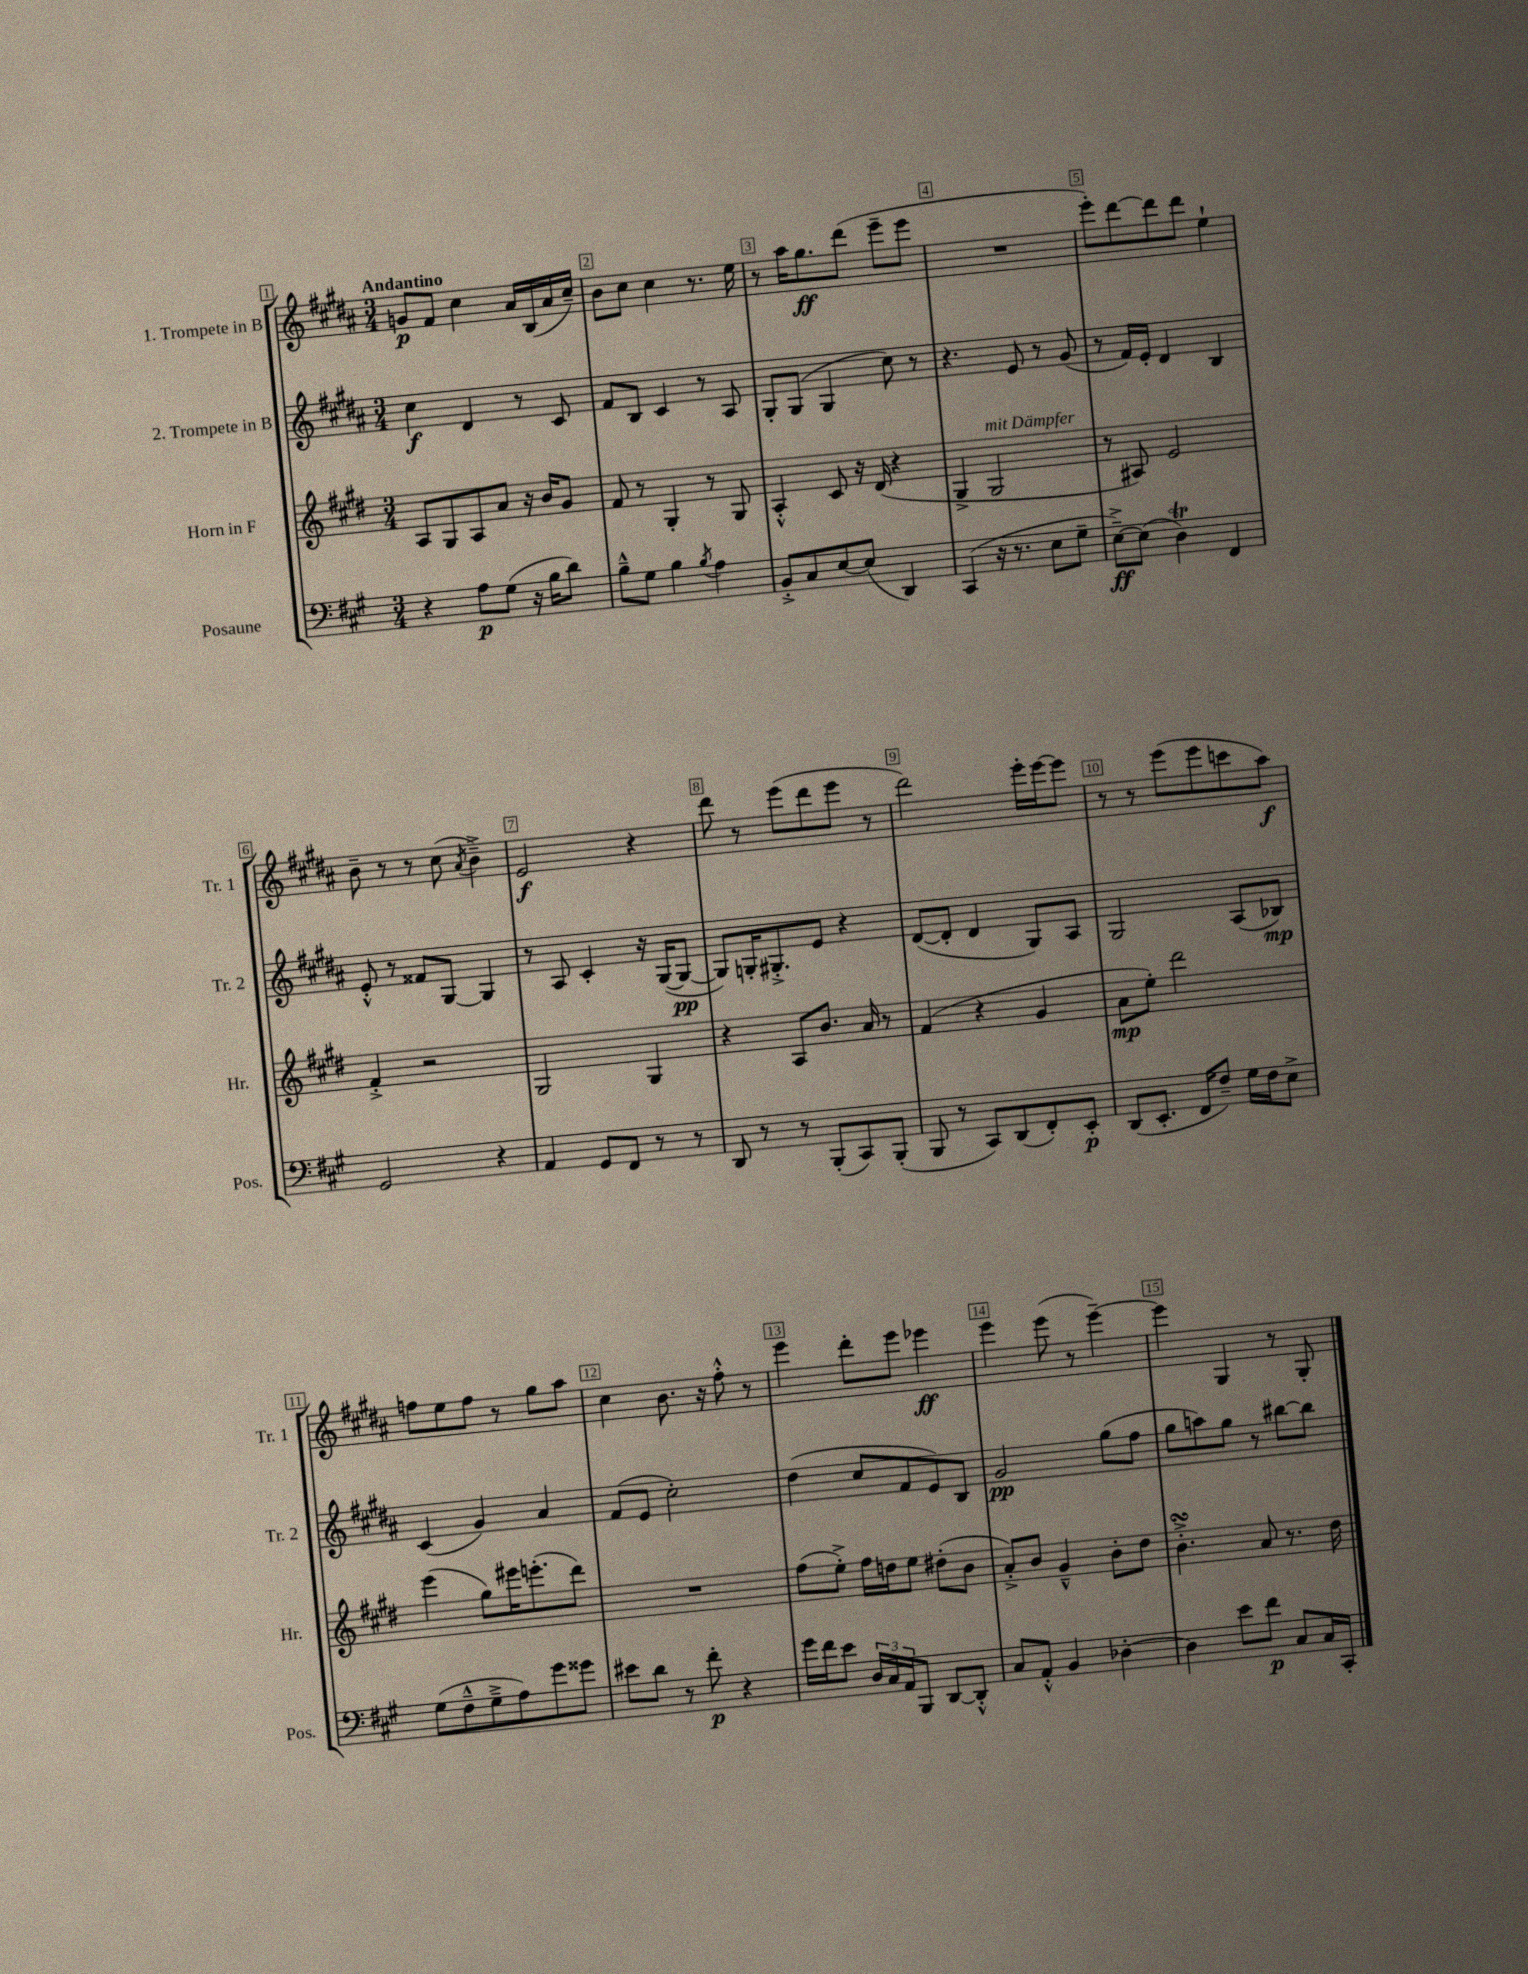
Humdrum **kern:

**kern	**kern	**kern	**kern
*staff4	*staff3	*staff2	*staff1
*clefF4	*clefG2	*clefG2	*clefG2
*k[f#c#g#]	*k[f#c#g#d#]	*k[f#c#g#d#a#]	*k[f#c#g#d#a#]
*M3/4	*M3/4	*M3/4	*M3/4
4r	8A	4cc#	8g
.	8G#	.	8f#
8A	8A	4d#	4cc#
(8G#	8a	.	.
16r	16r	8r	16a#
16B	16b	.	(16B
8d)	8g#	8c#	16a#
.	.	.	16cc#~)
=	=	=	=
8B~^^	8f#	8f#	8b
8G#	8r	8B	8cc#
4B	4G#'	4c#	4cc#
8qB	.	.	.
4A	8r	8r	8.r
.	8G#	8A#	.
.	.	.	16ee
=	=	=	=
8BB'^	4A'^^	8G#'	8r
8C#	.	(8G#	16aa#
.	.	.	8.gg#
[8E	8c#	4G#	.
(8E]	16r	.	(8ddd#
.	(16d#	.	.
4DD)	4r	8cc#)	8eee~
.	.	8r	8eee
=	=	=	=
(4CC#	4G#^	4.r	2.r
16r	2G#	.	.
8.r	.	.	.
.	.	8e	.
8E	.	8r	.
8G#~	.	(8g#	.
=	=	=	=
[8E~^)	8r	8r	8eee')
(8E]	8A#)	16f#)	[8ddd#
.	.	16e'	.
4D)	2e	4d#	8ddd#]
.	.	.	8ddd#
4FF#	.	4B	4ee`
=	=	=	=
2GG#	4f#'^	8e'^^	8b~
.	.	8r	8r
.	2r	8f##	8r
.	.	[8G#	(8cc#
.	.	.	8qa#
4r	.	4G#]	4b~^)
=	=	=	=
4AA	2G#	8r	2e
.	.	8A#	.
8GG#	.	4c#'	.
8FF#	.	.	.
8r	4G#	16r	4r
.	.	([16G#	.
8r	.	8G#_	.
=	=	=	=
8DD	4r	8G#])	8ddd#
8r	.	16G'	8r
.	.	8.G#'^	.
8r	8A	.	(8eee
(8BBB'	8.b	8e	8ddd#
8CC#)	.	4r	8eee
.	16a	.	.
(8BBB'	8r	.	8r
=	=	=	=
8BBB	(4f#	([8d#	2ddd#)
8r	.	8d#']	.
8CC#)	4r	4d#	.
(8DD	.	.	.
8FF#')	4g#	8G#)	16eee'
.	.	.	[16eee
8EE'	.	8A#	8eee]
=	=	=	=
(8DD	8a	2G#	8r
8.EE'	8ee')	.	8r
.	2ddd#	.	(8eee
16FF#	.	.	.
8F#~)	.	.	8eee
16G#	.	(8A#	8ccc
16F#	.	.	.
8E^	.	8B-)	8aa#)
=	=	=	=
(8G#	(4eee	(4c#	8ff
8F#~^^	.	.	8ee
8G#~^	8gg#)	4g#)	8ff
8A)	16eee#	.	8r
.	(8.eee'	.	.
8g#	.	4a#	8gg#
8g##	8ddd#)	.	8aa#
=	=	=	=
8e#	2.r	(8f#	4cc#
8d	.	8e	.
8r	.	2cc#')	8.b
8f#'	.	.	.
.	.	.	16r
4r	.	.	8ff#'^^
.	.	.	8r
=	=	=	=
16g#	(8ff#	(4dd#	4eee
16f#	.	.	.
8e	8ee'^)	.	.
24D	16ff#	8cc#	8ddd#'
24C#	.	.	.
.	16dd	.	.
24AA	.	.	.
8BBB	8ee	8f#	8eee
[8DD	(8dd#'	8e)	4eee-
8DD'^^]	8b	8B	.
=	=	=	=
8C#	8a'^)	2g#	4eee
8AA'^^	8b	.	.
4BB	4g#~^^	.	(8eee
.	.	.	8r
[4D-'	8b'	(8gg#	[4eee~)
.	8dd#	8ff#	.
=	=	=	=
4D-]	4.b'^	8gg#	4eee]
.	.	8aa)	.
8e	.	8gg#	4G#
8f#	8a	8r	.
8C#	8.r	[8bb#	8r
16C#	.	8bb#]	8G#'
16CC#'	16dd#	.	.
==	==	==	==
*-	*-	*-	*-
